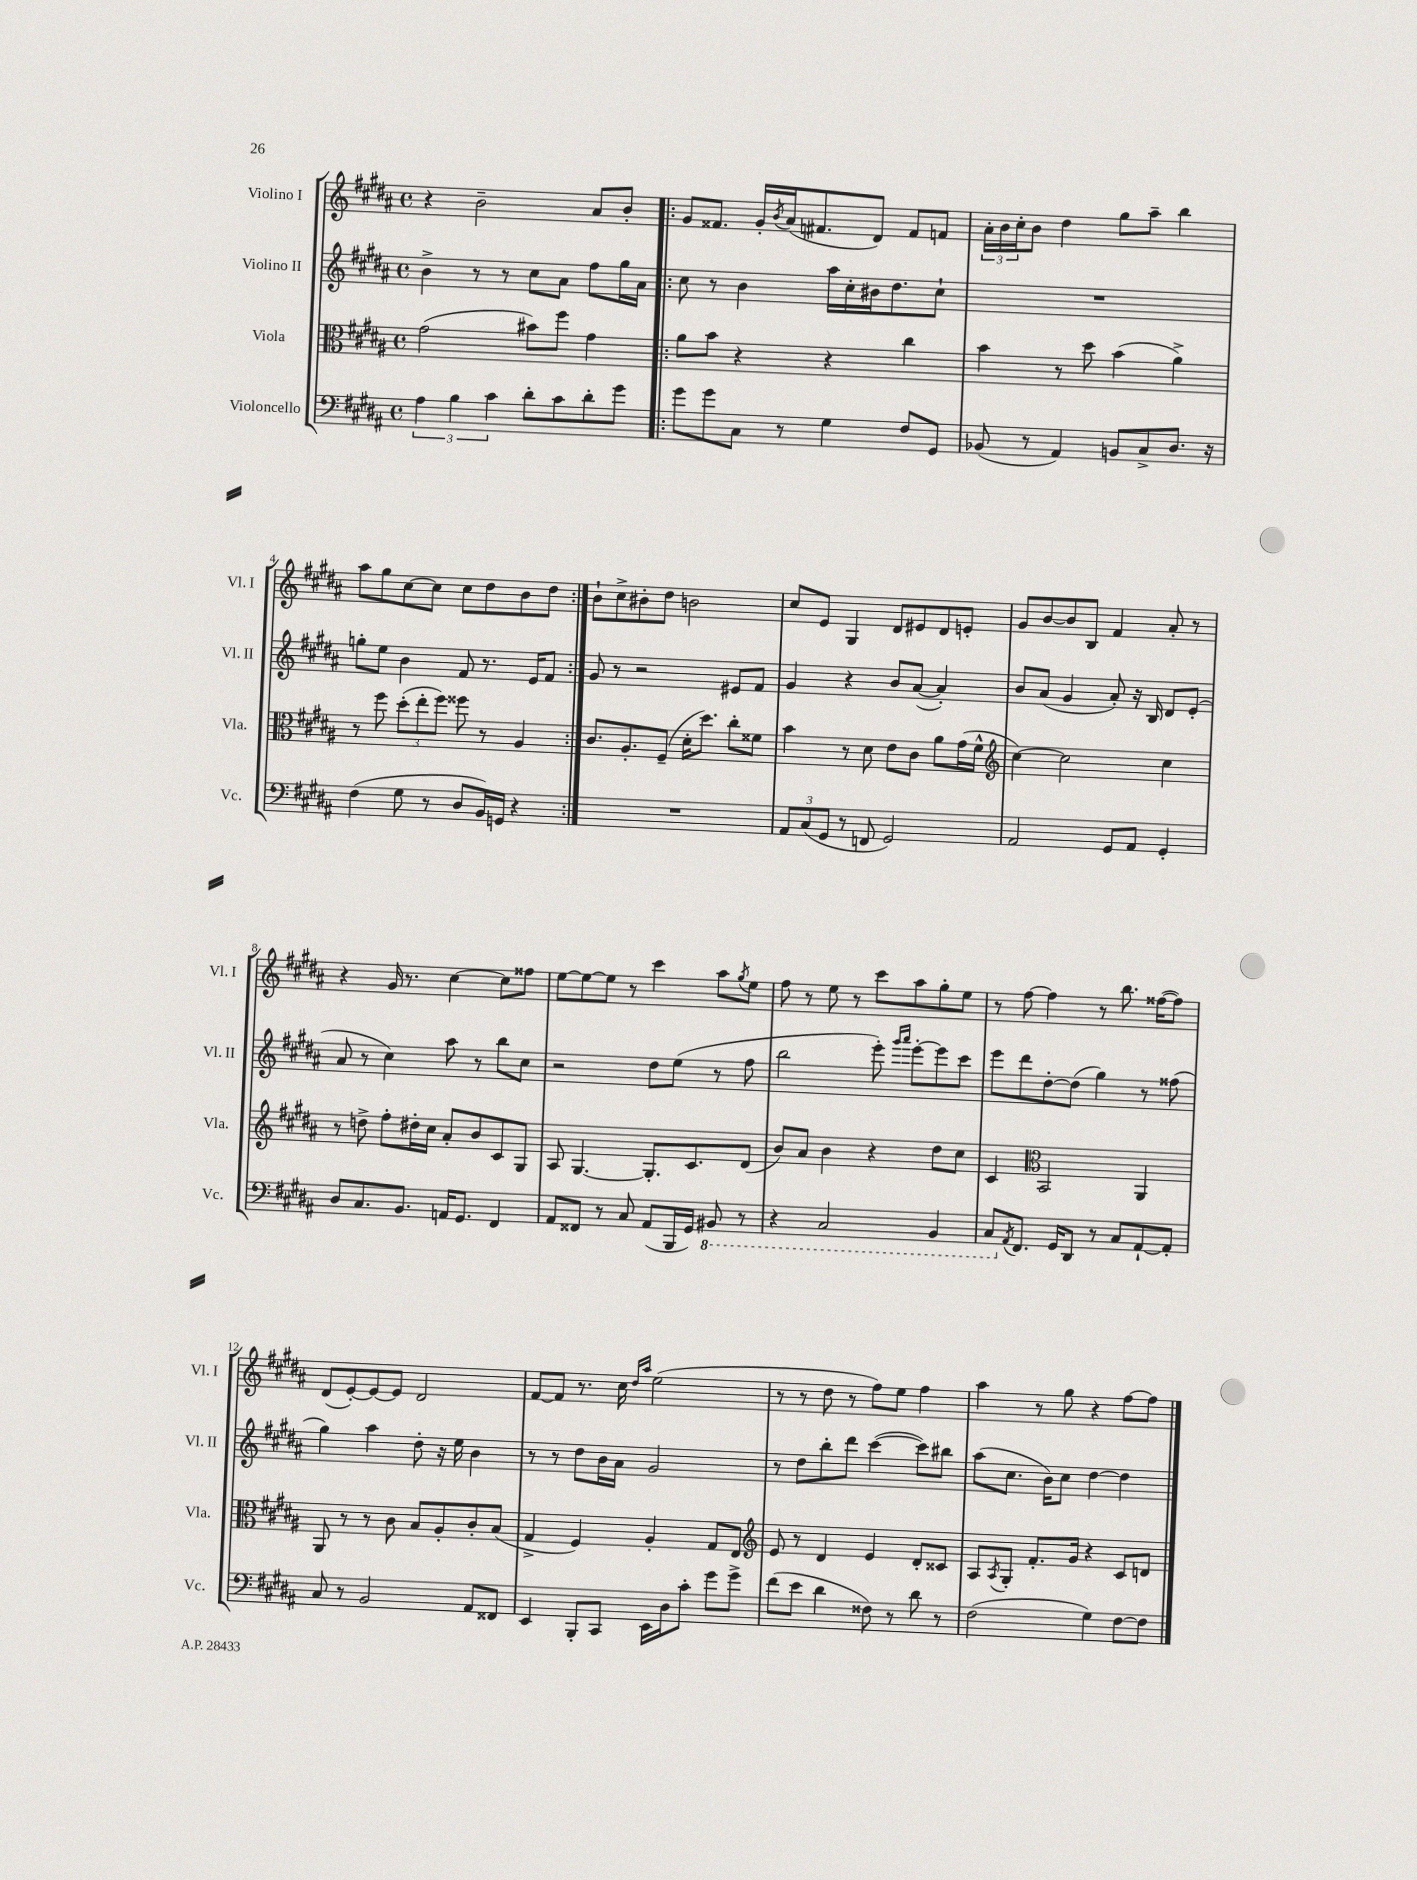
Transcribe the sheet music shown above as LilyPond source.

<<
\new StaffGroup <<
\new Staff = "s0" \with { instrumentName = "Violino I" shortInstrumentName = "Vl. I" } {
    \clef treble \key b \major \defaultTimeSignature \time 4/4
    r4 b'2-- ais'8 b'8-. |
    \repeat volta 2 { gis'8 fisis'8. gis'16-. \acciaccatura { b'8 } ais'16( fis'8. dis'8) fis'8 f'8 |
    \tuplet 3/2 { ais'16-. b'16 cis''16-. } b'8 dis''4 gis''8 ais''8-- b''4 |
    ais''8 gis''8 cis''8~ cis''8 cis''8 dis''8 b'8 dis''8 | }
    b'8-! cis''8-> bis'8-. dis''8 b'2 |
    cis''8 e'8 gis4 dis'8 eis'8 dis'8 e'8-. |
    gis'8 b'8~ b'8 b8 fis'4 ais'8-. r8 |
    r4 gis'16 r8. cis''4~ cis''8 fisis''8 |
    e''8~ e''8~ e''8 r8 cis'''4 ais''8 \acciaccatura { gis''8 } e''8 |
    fis''8 r8 e''8 r8 cis'''8 ais''8 gis''8-. e''8 |
    r8 fis''8~ fis''4 r8 b''8. fisis''16~( fisis''8) |
    dis'8( e'8~-.) e'8~ e'8 dis'2 |
    fis'8~ fis'8 r8. cis''16 \grace { dis''16 ais''16 } e''2( |
    r8 r8 dis''8 r8 fis''8) e''8 fis''4 |
    ais''4 r8 gis''8 r4 fis''8~ fis''8 \bar "|." |
}
\new Staff = "s1" \with { instrumentName = "Violino II" shortInstrumentName = "Vl. II" } {
    \clef treble \key b \major \defaultTimeSignature \time 4/4
    b'4-> r8 r8 cis''8 ais'8 fis''8 gis''16 ais'16 |
    \repeat volta 2 { cis''8 r8 b'4 ais''16 cis''16-. bis'16 dis''8. cis''8-! |
    R1 |
    g''8-. e''8 b'4 fis'8 r8. e'16 fis'8 | }
    gis'8 r8 r2 eis'8 fis'8 |
    gis'4 r4 b'8 ais'8~( ais'4-.) |
    b'8 ais'8( gis'4 ais'8-.) r16 b16 dis'8 e'8-.( |
    ais'8 r8 cis''4) ais''8 r8 b''8 cis''8 |
    r2 dis''8 e''8( r8 fis''8 |
    b''2 e'''8-.) \grace { gis'''16 ais'''16 } e'''8~-. e'''8 cis'''8 |
    e'''8 dis'''8 dis''8~-. dis''8( gis''4) r8 fisis''8( |
    gis''4) ais''4 dis''8-. r16 e''16 b'4 |
    r8 r8 dis''8 b'16 ais'16 gis'2 |
    r8 dis''8 b''8-. dis'''8 cis'''4~( cis'''8) bis''8 |
    ais''8( cis''8. b'16) cis''8 dis''4~ dis''4 \bar "|." |
}
\new Staff = "s2" \with { instrumentName = "Viola" shortInstrumentName = "Vla." } {
    \clef alto \key b \major \defaultTimeSignature \time 4/4
    gis'2( bis'8) fis''8 gis'4 |
    \repeat volta 2 { ais'8 b'8 r4 r4 cis''4 |
    b'4 r8 dis''8 b'4( ais'4->) |
    r8 fis''8 \tuplet 3/2 { dis''8-.( e''8-. fis''8) } fisis''8 r8 ais4 | }
    cis'8. ais8.-. fis8--( dis'16-. dis''8.) cis''8-. fisis'8 |
    b'4 r8 dis'8 e'8 cis'8 ais'8 gis'16( fis'16-^ |
    \clef treble cis''4~) cis''2 cis''4 |
    r8 d''8-> fis''8-. dis''16-. cis''16 ais'8-. b'8 cis'8 gis8 |
    ais8 gis4.~ gis8.-. cis'8. dis'8( |
    b'8) ais'8 b'4 r4 dis''8 cis''8 |
    cis'4 \clef alto b,2 ais,4 |
    ais,8 r8 r8 cis'8 b8 ais8-. cis'8-. b8( |
    gis4-> fis4) ais4-. gis8 e8 |
    \clef treble e'8 r8 dis'4 e'4 dis'8-. cisis'8 |
    ais8 \acciaccatura { ais8 } gis8-. fis'8.-. gis'16 r4 cis'8 d'8 \bar "|." |
}
\new Staff = "s3" \with { instrumentName = "Violoncello" shortInstrumentName = "Vc." } {
    \clef bass \key b \major \defaultTimeSignature \time 4/4
    \tuplet 3/2 { ais4 b4 cis'4 } dis'8-. cis'8 dis'8-. gis'8 |
    \repeat volta 2 { gis'8 gis'8 cis8 r8 gis4 fis8 gis,8 |
    bes,8( r8 ais,4) b,8 cis8-> dis8. r16 |
    fis4( gis8 r8 dis8 b,16) g,16 r4 | }
    R1 |
    \tuplet 3/2 { ais,8 cis8( gis,8 } r8 f,8 gis,2) |
    ais,2 gis,8 ais,8 gis,4-. |
    dis8 cis8. b,8. a,16 gis,8. fis,4 |
    ais,8 fisis,8 r8 cis8 ais,8( b,,16 gis,16) \ottava #-1 bis,,8 r8 |
    r4 cis,2 b,,4 |
    cis,8 \ottava #0 \acciaccatura { ais,8 } fis,8. gis,16 dis,8 r8 cis8 ais,8~-! ais,8-. |
    cis8 r8 b,2 ais,8 fisis,8 |
    e,4 b,,8-. cis,8 e,16 dis16 cis'8-. gis'8 gis'8-> |
    fis'8( e'8 dis'4 fisis8) r8 dis'8 r8 |
    fis2( gis4) fis8~ fis8 \bar "|." |
}
>>
>>
